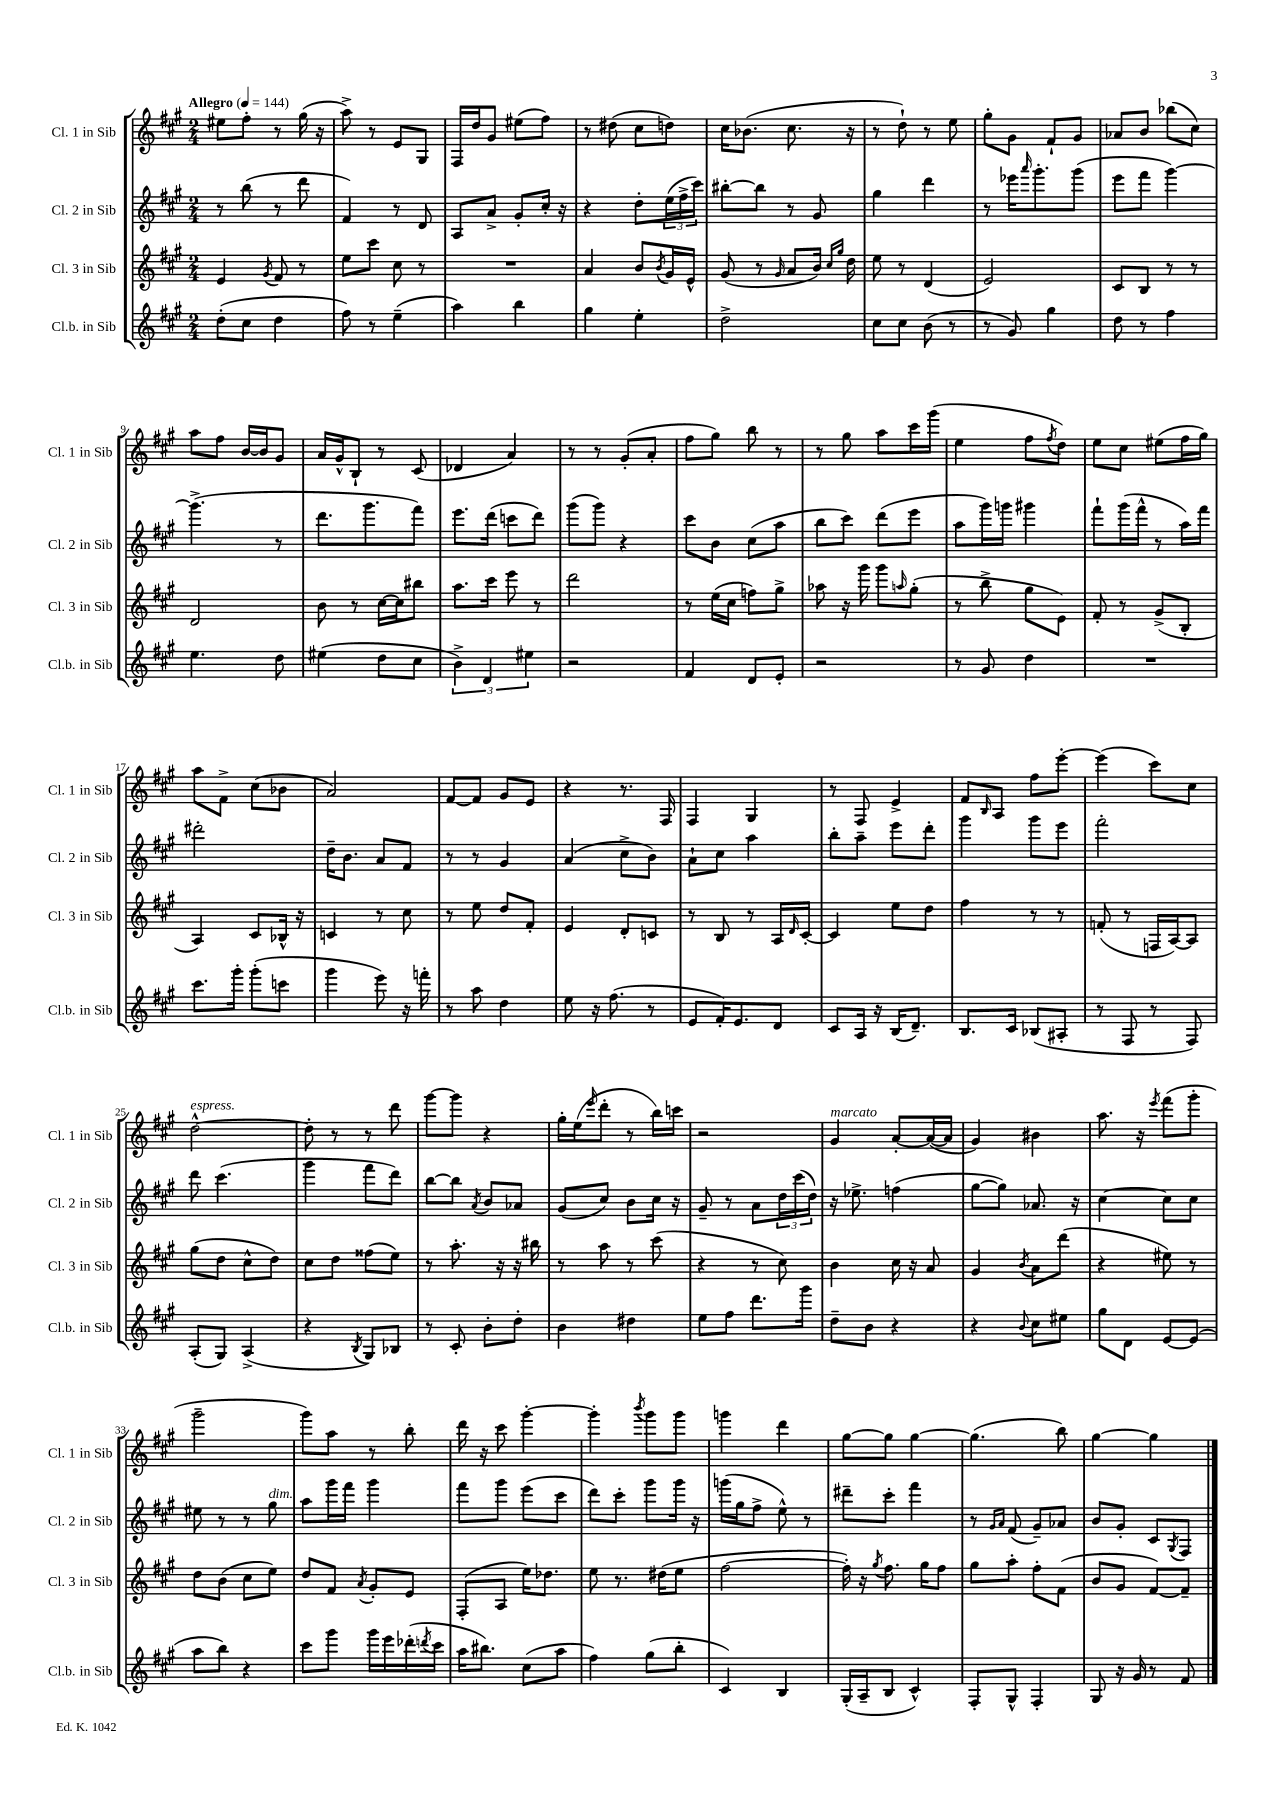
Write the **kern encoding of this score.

**kern	**kern	**kern	**kern
*staff4	*staff3	*staff2	*staff1
*clefG2	*clefG2	*clefG2	*clefG2
*k[f#c#g#]	*k[f#c#g#]	*k[f#c#g#]	*k[f#c#g#]
*M2/4	*M2/4	*M2/4	*M2/4
*MM144	*MM144	*MM144	*MM144
(8dd'\L	4e/	8r	8ee#\L
8cc#\J	.	(8bb\	8ff#'\J
.	8qg#/	.	.
4dd\	8f#/	8r	8r
.	8r	8ddd\	(16gg#\
.	.	.	16r
=	=	=	=
8ff#\)	8ee\L	4f#/)	8aa^\)
8r	8ccc#\J	.	8r
(4ee~\	8cc#\	8r	8e/L
.	8r	8d/	8G#/J
=	=	=	=
4aa\)	2r	8A/L	16F#/LL
.	.	.	16dd/J
.	.	8a^/J	8g#/J
4bb\	.	8g#'/L	(8ee#\L
.	.	16cc#'/Jk	8ff#\J)
.	.	16r	.
=	=	=	=
4gg#\	4a/	4r	8r
.	.	.	(8dd#\
4ee'\	8b/L	8dd'\L	8cc#\L
.	8qb/	.	.
.	16g#/L	(24ee\L	8dd\J)
.	.	24ff#^\	.
.	16e^^/JJ	.	.
.	.	24ccc#\JJ)	.
=	=	=	=
2dd^\	(8g#/	[8bb#'\L	16cc#\LK
.	.	.	(8.b-\J
.	8r	8bb#\]J	.
.	16qqg#/	.	.
.	8a/L	8r	8.cc#\
.	16b/Jk)	8g#/	.
.	16qqcc#/LL	.	.
.	16qqgg#/JJ	.	.
.	16dd\	.	16r
=	=	=	=
8cc#\L	8ee\	4gg#\	8r
8cc#\J	8r	.	8dd`\)
(8b\	(4d/	4ddd\	8r
8r	.	.	8ee\
=	=	=	=
8r	2e/)	8r	8gg#'\L
8g#/)	.	16eee-\LK	8g#\J
.	.	16qqaaa/	.
.	.	8.ggg#'\	.
4gg#\	.	.	8f#`/L
.	.	(8ggg#\J	8g#/J
=	=	=	=
8dd\	8c#/L	8eee\L	8a-/L
8r	8B/J	8fff#\J	8b/J
4ff#\	8r	[4ggg#\)	(8bb-\L
.	8r	.	8cc#\J)
=	=	=	=
4.ee\	2d/	(4.ggg#^\]	8aa\L
.	.	.	8ff#\J
.	.	.	[16b/LL
.	.	.	16b/]J
8dd\	.	8r	8g#/J
=	=	=	=
(4ee#\	8b\	8.ddd\L	16a/LL
.	.	.	16g#^^/J
.	8r	.	8B`/J
.	.	8.ggg#\	.
8dd\L	[16cc#\LL	.	8r
.	16cc#\]J	.	.
8cc#\J	8bb#\J	8fff#\J)	(8c#/
=	=	=	=
6b^\)	8.aa\L	8.eee\L	4d-/
6d/	.	.	.
.	16ccc#\Jk	(16ddd\Jk	.
.	8eee\	8ccc\L	4a/)
6ee#\	.	.	.
.	8r	8ddd\J)	.
=	=	=	=
2r	2ddd\	(8ggg#\L	8r
.	.	8ggg#\J)	8r
.	.	4r	(8g#'/L
.	.	.	8a'/J
=	=	=	=
4f#/	8r	8ccc#\L	8ff#\L
.	(16ee\LL	8b\J	8gg#\J)
.	16cc#\JJ	.	.
8d/L	8ff\L)	(8cc#\L	8bb\
8e'/J	8gg#^\J	8aa\J	8r
=	=	=	=
2r	8aa-\	8bb\L	8r
.	16r	8ccc#\J)	8gg#\
.	16ggg#\	.	.
.	8ggg#\L	(8ddd\L	8aa\L
.	16qqaa/	.	.
.	(8gg#'\J	8eee\J	16ccc#\L
.	.	.	(16ggg#\JJ
=	=	=	=
8r	8r	8aa\L	4ee\
8g#/	8bb^\	16ggg#\L)	.
.	.	16ggg\JJ	.
4dd\	8gg#\L	4ggg#\	8ff#\L
.	.	.	8qff#/
.	8e\J)	.	8dd\J)
=	=	=	=
2r	8f#'/	8fff#`\L	8ee\L
.	8r	(16ggg#\L	8cc#\J
.	.	16fff#^^\JJ	.
.	(8g#^/L	8r	(8ee#\L
.	8B'/J	16aa\LL)	16ff#\L
.	.	16fff#\JJ	16gg#\JJ)
=	=	=	=
8.ccc#\L	4A/)	2ddd#'\	8aa\L
.	.	.	8f#^\J
16ggg#'\Jk	.	.	.
(8ggg#'\L	8c#/L	.	(8cc#\L
8ccc\J	16B-^^/Jk	.	8b-\J
.	16r	.	.
=	=	=	=
4ggg#\	4c/	16dd~\LK	2a/)
.	.	8.b\J	.
8eee\)	8r	8a/L	.
16r	8cc#\	8f#/J	.
16fff'\	.	.	.
=	=	=	=
8r	8r	8r	[8f#/L
8aa\	8ee\	8r	8f#/]J
4dd\	8dd/L	4g#/	8g#/L
.	8f#'/J	.	8e/J
=	=	=	=
8ee\	4e/	(4a/	4r
16r	.	.	.
(8.ff#\	.	.	.
.	8d'/L	8cc#^\L	8.r
8r	8c/J	8b\J)	.
.	.	.	16F#/
=	=	=	=
8e/L	8r	8a`\L	4F#/
16f#'/K)	8B/	8cc#\J	.
8.e/	.	.	.
.	8r	4aa\	4G#/
8d/J	16A/LL	.	.
.	16qqd/	.	.
.	[16c#'/JJ	.	.
=	=	=	=
8c#/L	4c#/]	8bb'\L	8r
16A/Jk	.	8aa~\J	8F#/
16r	.	.	.
(16B/LK	8ee\L	8eee\L	4e^/
8.d~/J)	.	.	.
.	8dd\J	8ddd'\J	.
=	=	=	=
8.B/L	4ff#\	4ggg#\	8f#/L
.	.	.	16qqB/
.	.	.	8A/J
16c#/Jk	.	.	.
(8B-/L	8r	8ggg#\L	8ff#\L
8A#'/J	8r	8eee\J	[8eee'\J
=	=	=	=
8r	(8f'/	2fff#'\	(4eee\]
8F#/	8r	.	.
8r	16F/LL	.	8ccc#\L)
.	[16A/J)	.	.
8F#/)	8A/]J	.	8cc#\J
=	=	=	=
(8A'/L	(8gg#\L	8ddd\	[2dd^^\
8G#/J)	8dd\J	(4.ccc#\	.
(4A^/	8cc#^^\L	.	.
.	8dd\J)	.	.
=	=	=	=
4r	8cc#\L	4ggg#\	8dd'\]
.	8dd\J	.	8r
8qB/	.	.	.
8G#/L)	(8ff##\L	8fff#\L	8r
8B-/J	8ee\J)	8ddd\J)	8ddd\
=	=	=	=
8r	8r	[8bb\L	[8ggg#\L
8c#'/	8.aa'\	8bb\]J	8ggg#\]J
.	.	8qa/	.
8b'\L	.	8b/L	4r
.	16r	.	.
8dd'\J	16r	8a-/J	.
.	16bb#\	.	.
=	=	=	=
4b\	8r	(8g#/L	16gg#'\LL
.	.	.	(16ee\J
.	.	.	16qqeee/
.	8aa\	8cc#/J)	8ddd'\J
4dd#\	8r	8b\L	8r
.	(8ccc#\	16cc#\Jk	16bb\LL)
.	.	16r	16ccc\JJ
=	=	=	=
8ee\L	4r	8g#~/	2r
8ff#\J	.	8r	.
8.ddd\L	8r	8a\L	.
.	8cc#\)	24dd\L	.
.	.	(24ccc#\	.
16ggg#\Jk	.	.	.
.	.	24dd\JJ)	.
=	=	=	=
8dd~\L	4b\	16r	4g#/
.	.	8.ee-^\	.
8b\J	.	.	.
4r	16cc#\	(4ff\	[8a'/L
.	16r	.	.
.	8a/	.	(16a/_L
.	.	.	16a/]JJ
=	=	=	=
4r	4g#/	[8gg#\L	4g#/)
.	.	8gg#\]J)	.
8qqb/	8qb/	.	.
8cc#\L	8a\L	8.a-/	4b#\
8ee#\J	(8ddd\J	.	.
.	.	16r	.
=	=	=	=
8gg#\L	4r	[4cc#\	8.aa\
8d\J	.	.	.
.	.	.	16r
.	.	.	8qeee/
[8e/L	8ee#\)	8cc#\]L	(8fff#\L
(8e/]J	8r	8cc#\J	8ggg#'\J
=	=	=	=
8aa\L	8dd\L	8ee#\	2ggg#~\
8bb\J)	(8b\J	8r	.
4r	8cc#\L	8r	.
.	8ee\J)	8gg#\	.
=	=	=	=
8ccc#\L	8dd/L	8aa\L	8ggg#\L)
8ggg#\J	8f#/J	16ggg#\L	8aa\J
.	.	16fff#\JJ	.
.	8qa/	.	.
16ggg#\LL	8g#'/L	4ggg#\	8r
16eee\	.	.	.
(16ddd-'\	8e/J	.	8bb'\
8qddd/	.	.	.
16ccc#\JJ	.	.	.
=	=	=	=
16aa\LK	(8F#'/L	8fff#\L	16ddd\
8.bb#\J)	.	.	16r
.	8A/J	8ggg#\J	8ccc#\
(8cc#\L	16ee\LK)	(8eee\L	[4ggg#'\
.	8.dd-\J	.	.
8aa\J	.	8ccc#\J	.
=	=	=	=
4ff#\)	8ee\	8ddd\L)	4ggg#'\]
.	8.r	8ccc#'\J	.
.	.	.	8qbbb/
(8gg#\L	.	8ggg#\L	8ggg#\L
.	(16dd#\LK	.	.
8bb'\J	8ee\J	16ggg#\Jk	8ggg#\J
.	.	16r	.
=	=	=	=
4c#/)	[2ff#\	(16ggg\LL	4ggg\
.	.	16gg#\J	.
.	.	8ff#^\J	.
4B/	.	8ee^^\)	4ddd\
.	.	8r	.
=	=	=	=
(16G#'/LL	16ff#'\])	8ddd#~\L	[8gg#\L
16A~/J	16r	.	.
.	8qgg#/	.	.
8B/J	8.ff#\	8ccc#'\J	8gg#\]J
4c#^^/)	.	4fff#\	[4gg#\
.	16gg#\LK	.	.
.	8ff#\J	.	.
=	=	=	=
8F#'/L	8gg#\L	8r	(4.gg#\]
.	.	16qqg#/LL	.
.	.	16qqa/JJ	.
8G#^^/J	8aa'\J	(8f#/	.
4F#'/	8ff#'\L	8g#~/L)	.
.	(8f#\J	8a-/J	8bb\)
=	=	=	=
8G#/	8b/L	8b/L	[4gg#\
16r	8g#/J	8g#'/J	.
16g#/	.	.	.
8r	[8f#/L)	8c#/L	4gg#\]
.	.	8qG#/	.
8f#/	8f#~/]J	8F#/J	.
==	==	==	==
*-	*-	*-	*-
